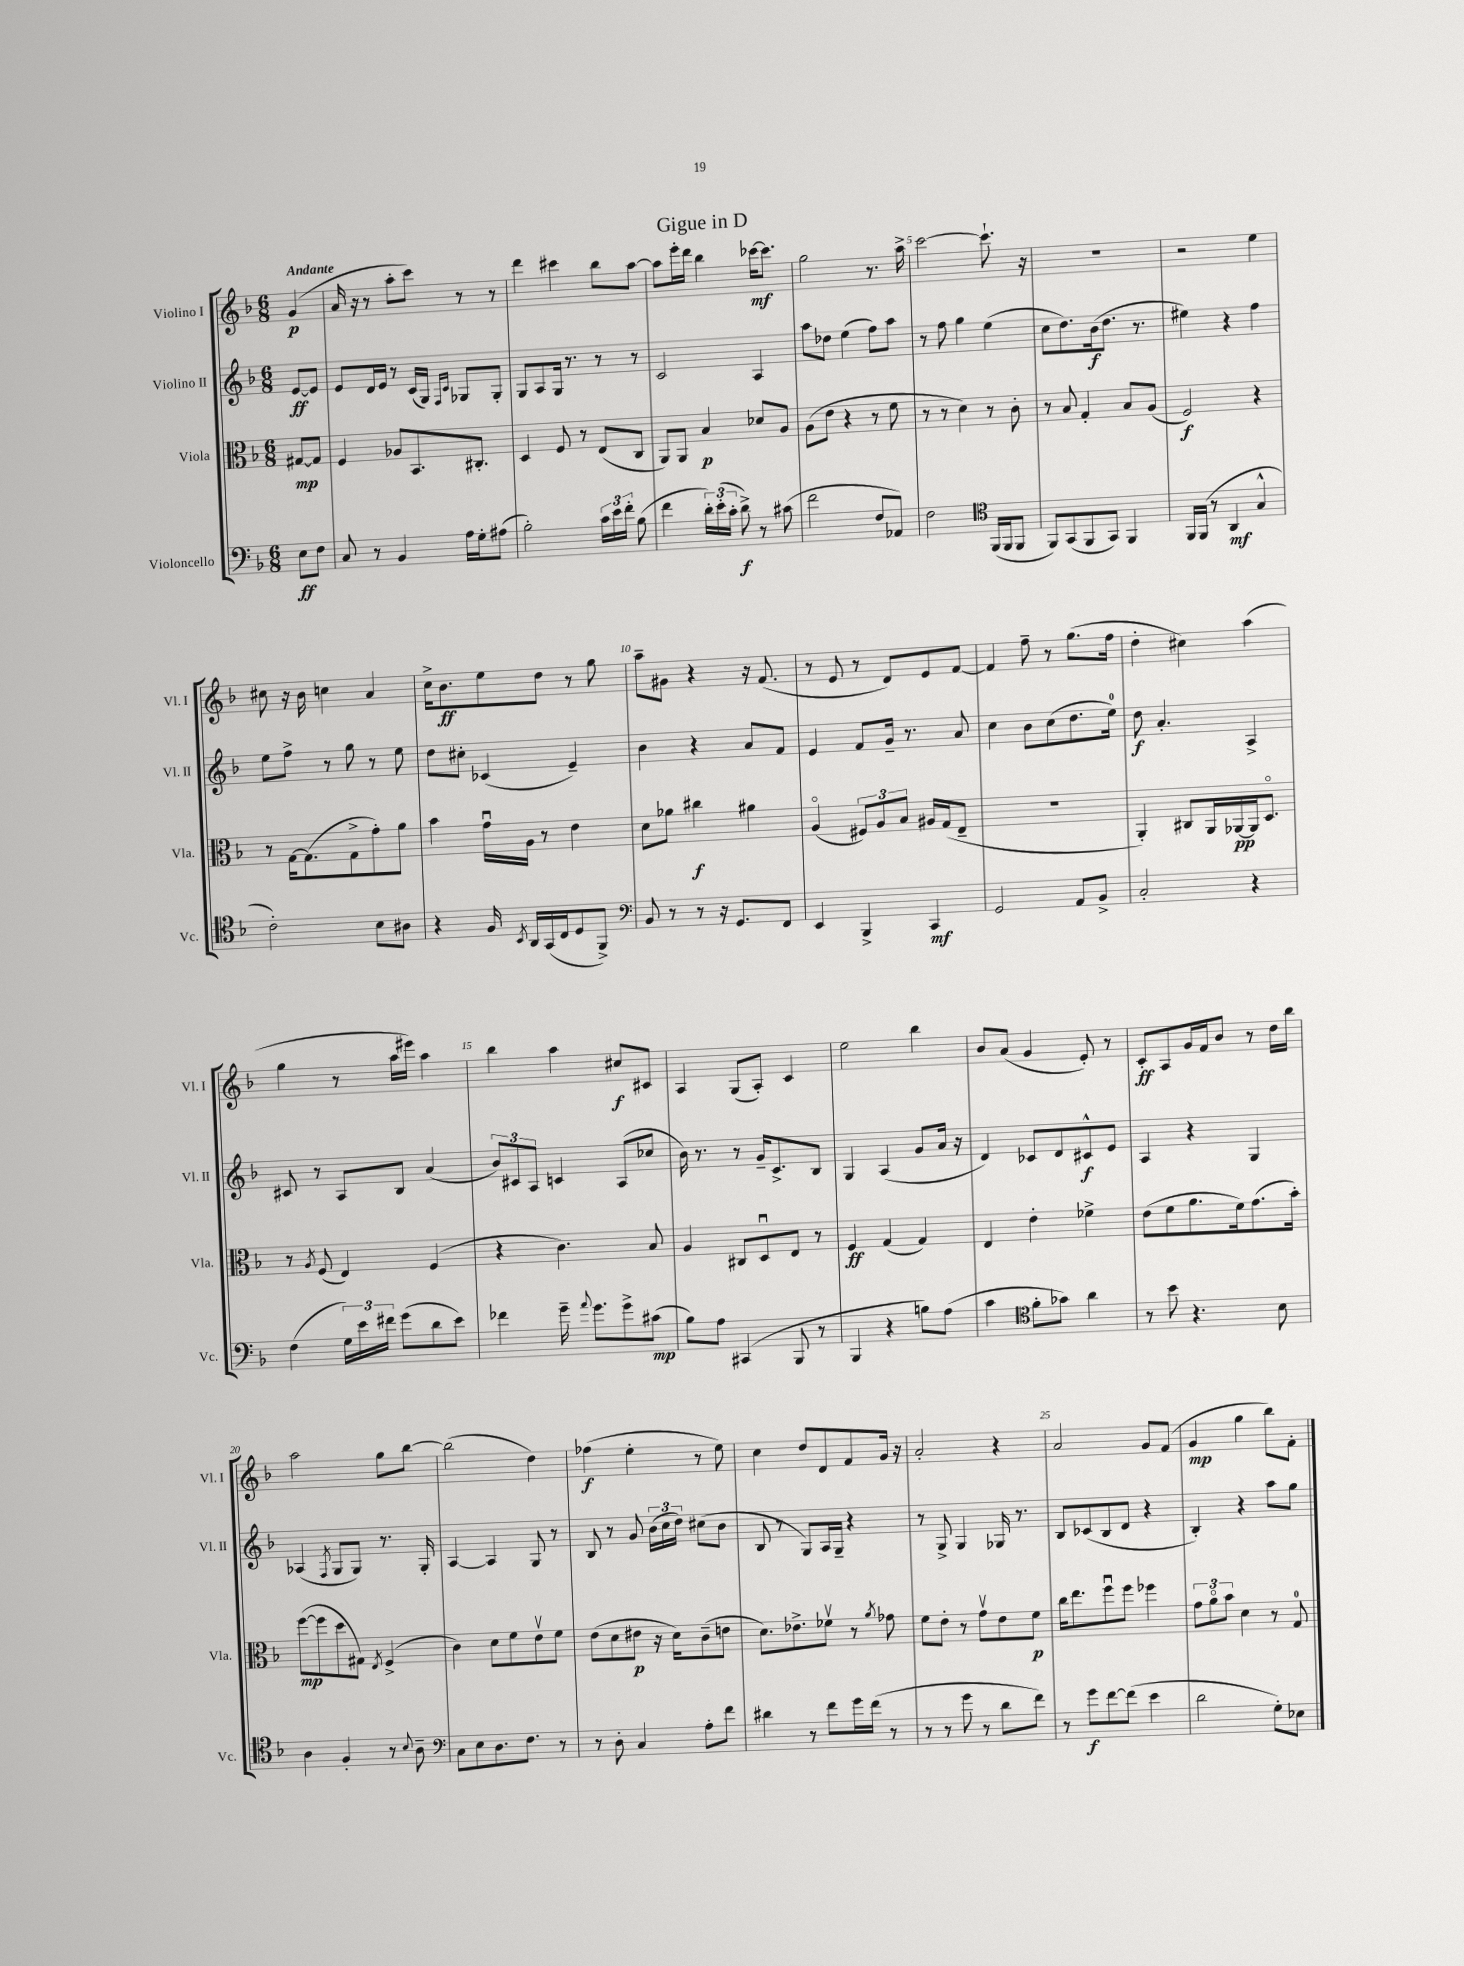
\header { title = "Gigue in D" }
<<
\new StaffGroup <<
\new Staff = "s0" \with { instrumentName = "Violino I" shortInstrumentName = "Vl. I" } {
    \clef treble \key f \major \numericTimeSignature \time 6/8 \partial 4 \tempo "Andante"
    \autoBeamOff g'4\p( |
    a'16 r16 r8 a''8[-. c'''8]) r8 r8 |
    d'''4 cis'''4 bes''8[ a''8]~ |
    a''8[ e'''16-. d'''16] bes''4 ces'''16[~\mf ces'''8.] |
    g''2 r8. a''16-> |
    c'''2~ c'''8.-! r16 |
    R2. |
    r2 e''4 |
    cis''8 r16 bes'16 c''4 a'4 |
    c''16[-> bes'8.\ff e''8 d''8] r8 g''8 |
    a''8[-- gis'8] r4 r16 f'8.( |
    r8 e'8 r8 d'8[) e'8 f'8]~ |
    f'4 f''8-- r8 g''8.[( f''16] |
    d''4-. cis''4) a''4( |
    g''4 r8 a''16[ eis'''16]) a''4 |
    bes''4 a''4 cis''8[\f cis'8] |
    a4 g8[( a8]-.) c'4 |
    e''2 bes''4 |
    bes'8[ a'8]( g'4 e'8-.) r8 |
    c'8[-.\ff a8 g'16 f'16 bes'8] r8 d''16[ bes''16] |
    a''2 g''8[ bes''8]~ |
    bes''2( d''4) |
    fes''4\f( e''4-. r8 e''8) |
    c''4 d''8[ d'8 f'8 g'16] r16 |
    a'2-. r4 |
    a'2 g'8[ f'8]( |
    g'4\mp g''4 bes''8[) f'8]-. \bar "|." |
}
\new Staff = "s1" \with { instrumentName = "Violino II" shortInstrumentName = "Vl. II" } {
    \clef treble \key f \major \numericTimeSignature \time 6/8 \partial 4
    \autoBeamOff e'8[~\ff e'8] |
    e'8[ d'16 e'16] r8 c'16[( g16]) \grace { f16[ c'16] } ges8[ ges8]-. |
    g8[ a8 g16] r8. r8 r8 |
    c'2 a4 |
    a''8[ des''8] e''4( f''8[) a''8] |
    r8 f''8 g''4 e''4( |
    c''8[ d''8.) bes'16\f( d''8.] r8. |
    eis''4) r4 f''4 |
    e''8[ f''8]-> r8 g''8 r8 e''8 |
    d''8[ cis''8]-. ces'4( e'4--) |
    bes'4 r4 a'8[ f'8] |
    e'4 f'8[ g'16]-- r8. a'8 |
    c''4 bes'8[ c''8( d''8. e''16]-0) |
    d''8\f a'4.-. a4-> |
    cis'8 r8 a8[ bes8] a'4( |
    \tuplet 3/2 { bes'8[) cis'8 a8] } c'4 a8[( ces''8] |
    bes'16) r8. r8 g'16[-- c'8.-> bes8] |
    g4 a4( g'8[ a'16] r16 |
    d'4) ces'8[ d'8 cis'8-^\f e'8] |
    a4 r4 g4 |
    aes4( \acciaccatura { f8 } g8[ g8]) r8. g16-. |
    a4~ a4 g8 r8 |
    bes8 r8 g'8 \tuplet 3/2 { bes'16[( c''16 d''16]) } cis''8[( bes'8] |
    bes8 r8 g8[) a16 g16]-- r4 |
    r8 g8-> g4 ges16 r8. |
    bes8[ ces'8( bes8 d'8] r4 |
    bes4-.) r4 a''8[ g''8] \bar "|." |
}
\new Staff = "s2" \with { instrumentName = "Viola" shortInstrumentName = "Vla." } {
    \clef alto \key f \major \numericTimeSignature \time 6/8 \partial 4
    \autoBeamOff gis8[~\mp gis8] |
    f4 aes8[ bes,8. cis8.]-. |
    d4 f8 r8 e8[( c8] |
    a,8[) a,8] bes4\p des'8[ a8] |
    a8[( e'8] r4 r8 f'8 |
    r8 r8 d'4) r8 c'8-. |
    r8 bes8 g4-. bes8[ a8]( |
    f2\f) r4 |
    r8 g16[~ g8.( g8-> g'8-.) a'8] |
    bes'4 g'16[\downbow a16] r8 e'4 |
    d'8[ aes'8] cis''4\f ais'4 |
    a4\flageolet( \tuplet 3/2 { fis8[) a8 bes8] } ais16[ g16( e8]-- |
    R2. |
    a,4-.) cis8[ a,16 aes,16~\pp aes,16 d8.]\flageolet |
    r8 \acciaccatura { a8 } f8( e4) f4( |
    r4 c'4.) bes8 |
    a4 cis8[ d8\downbow e8] r8 |
    f4\ff g4( g4) |
    e4 e'4-. fes'4-> |
    e'8[( f'8 a'8. f'16) g'8.( bes'16]-.) |
    f''8[~\mp( f''8 d''8 gis8]) \acciaccatura { e8 } f4->( |
    c'4) d'8[ f'8 e'8\upbow f'8] |
    e'8[( d'8 eis'8]\p r16 d'16[) c'8--( e'8] |
    d'8.[) ees'8.-> fes'8]\upbow r8 \acciaccatura { a'8 } ges'8 |
    f'8[ e'8]-. r8 g'8[\upbow e'8 f'8]\p |
    c''16[ e''8. f''8\downbow f''8] fes''4 |
    \tuplet 3/2 { g'8[ a'8\flageolet bes'8] } d'4 r8 g8-0 \bar "|." |
}
\new Staff = "s3" \with { instrumentName = "Violoncello" shortInstrumentName = "Vc." } {
    \clef bass \key f \major \numericTimeSignature \time 6/8 \partial 4
    \autoBeamOff e8[\ff f8] |
    c8 r8 bes,4 a16[ g16-. ais8]( |
    bes2-.) \tuplet 3/2 { c'16[ e'16 f'16]-. } bes8( |
    f'4 \tuplet 3/2 { d'16[-.) e'16-.( c'16]-. } d'8->\f) r8 cis'8( |
    f'2 f8[ aes,8]) |
    f2 \clef tenor f,16[( f,16 f,8] |
    f,8[) g,8( f,8 g,8]) f,4 |
    f,16[ f,16]( r8 a,4\mf g4-^ |
    c'2-.) bes8[ ais8] |
    r4 f16 \acciaccatura { bes,8 } a,16[ g,16( c16 d8 f,8]->) |
    \clef bass bes,8 r8 r8 r16 g,8.[ f,8] |
    e,4 bes,,4-> c,4\mf |
    g,2 a,8[ bes,8]-> |
    c2-. r4 |
    f4( \tuplet 3/2 { g16[) e'16 fis'16] } g'8[( d'8 e'8]) |
    fes'4 g'16-- \appoggiatura { a'8 } g'8.[ g'8-> cis'8]\mp( |
    bes8[) a8] cis,4( bes,,8 r8 |
    bes,,4 r4 b8[) a8]( |
    c'4 \clef tenor f'8[-. ges'8]) a'4 |
    r8 bes'8 r4. bes8 |
    a4 f4-. r8 \appoggiatura { bes8 } a8-- |
    \clef bass c8[ e8 d8. f8.] r8 |
    r8 d8-. c4 a8[-. f'8] |
    dis'4 r8 f'8[ g'16 f'16]( r8 |
    r8 r8 g'8 r8 d'8[ f'8]) |
    r8 g'8[\f f'8~ f'8]( e'4 |
    d'2 g8[-.) ees8] \bar "|." |
}
>>
>>
\layout { \context { \Score \override BarNumber.break-visibility = ##(#f #t #t) barNumberVisibility = #(every-nth-bar-number-visible 5) } }
